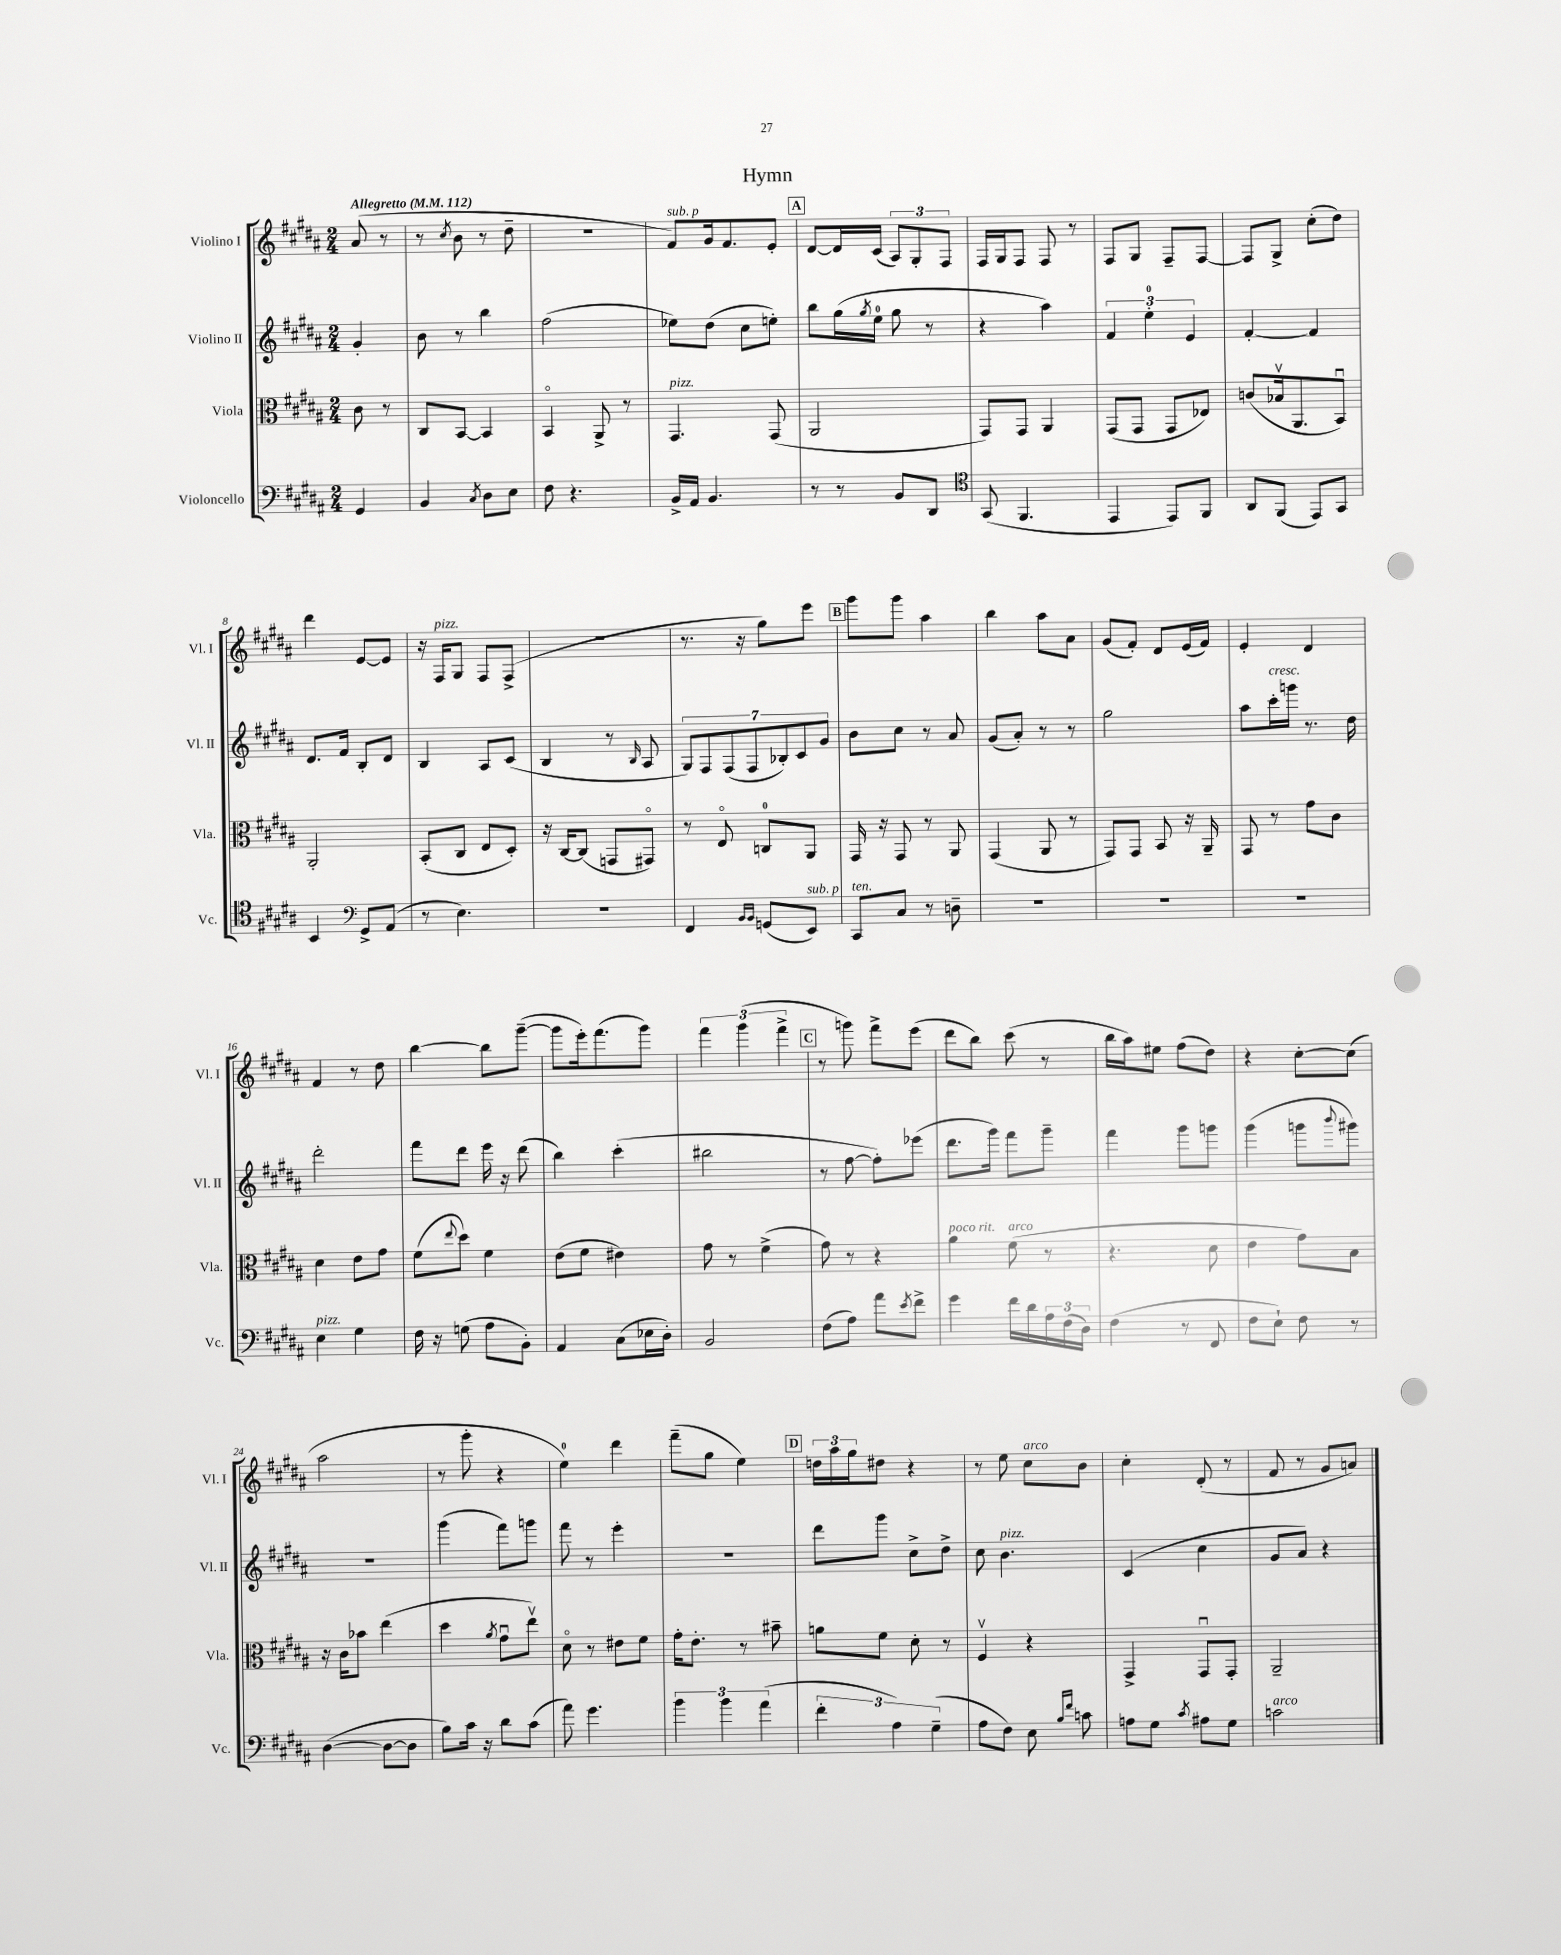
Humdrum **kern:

**kern	**kern	**kern	**kern
*part4	*part3	*part2	*part1
*staff4	*staff3	*staff2	*staff1
*I"Violoncello	*I"Viola	*I"Violino II	*I"Violino I
*I'Vc.	*I'Vla.	*I'Vl. II	*I'Vl. I
*clefF4	*clefC3	*clefG2	*clefG2
*k[f#c#g#d#a#]	*k[f#c#g#d#a#]	*k[f#c#g#d#a#]	*k[f#c#g#d#a#]
*M2/4	*M2/4	*M2/4	*M2/4
*MM112	*MM112	*MM112	*MM112
=	=	=	=
!	!	!	!LO:TX:a:B:t=Allegretto
4GG#/	8c#\	4g#'/	(8a#/
.	8r	.	8r
=1	=1	=1	=1
4BB/	8C#/L	8b\	8r
.	.	.	8qcc#/
.	[8BB/J	8r	8b\
8qC#/	.	.	.
8D#\L	4BB/]	4bb\	8r
8E\J	.	.	8dd#~\
=2	=2	=2	=2
8F#\	4BB/	(2ff#\	2r
4.r	.	.	.
.	8AA#^/	.	.
.	8r	.	.
=3	=3	=3	=3
!	!	!	!LO:TX:a:i:t=sub. p
!	!LO:TX:a:i:t=pizz.	!	!
16BB^/LL	4.GG#/	8ee-X\L)	8f#/L)
16AA#/JJ	.	.	.
4.BB/	.	(8dd#\J	16g#/k
.	.	.	8.f#/
.	.	8cc#\L	.
.	(8GG#/	8een'\J)	8e'/J
!!LO:REH:place=s1:t=A
=4	=4	=4	=4
8r	2AA#/	8bb\L	[8d#/L
8r	.	(16gg#\L	16d#/L]
.	.	8qgg#/	.
.	.	16ee\JJ	(16c#/JJ
8BB/L	.	8gg#\	12A#/L)
.	.	.	12G#'/
8DD#/J	.	8r	.
.	.	.	12F#/J
=5	=5	=5	=5
*clefC4	*	*	*
(8GG#/	8GG#/L)	4r	16F#/LL
.	.	.	16G#/J
4.FF#/	8GG#/J	.	8F#/J
.	4AA#/	4aa#\)	8F#/
.	.	.	8r
=6	=6	=6	=6
4EE/	(8GG#/L	6f#/	8F#/L
.	8GG#/J	.	8G#/J
.	.	6ee'\	.
8EE/L)	8GG#/L	.	8F#~/L
.	.	6e/	.
8FF#/J	8E-X/J)	.	[8F#/J
=7	=7	=7	=7
8AA#/L	(8cn/L	[4f#'/	8F#/L]
(8FF#/J	16B-Xv/k	.	8G#^/J
.	8.AA#/	.	.
8EE/L)	.	4f#/]	(8cc#'\L
8GG#/J	8BBu/J)	.	8dd#\J)
!!LO:LB:g=z
=8	=8	=8	=8
4BB/	2AA#'/	8.d#/L	4ddd#\
.	.	16f#/Jk	.
*clefF4	*	*	*
8GG#^/L	.	8B'/L	[8e/L
(8AA#/J	.	8d#/J	8e/J]
=9	=9	=9	=9
8r	(8BB'/L	4B/	16r
!	!	!	!LO:TX:a:i:t=pizz.
.	.	.	16F#/KL
4.E\)	8C#/J	.	8G#/J
.	8E/L	8A#/L	8F#/L
.	8D#'/J)	(8c#/J	(8F#^/J
=10	=10	=10	=10
2r	16r	4B/	2r
.	[16C#/KL	.	.
.	(8C#/J]	.	.
.	8GGn/L	8r	.
.	.	16qqB/	.
.	8GG#X/J)	8A#/	.
=11	=11	=11	=11
4FF#/	8r	14G#/L)	8.r
.	.	14F#/	.
.	8E/	.	.
.	.	(14F#/	.
.	.	.	16r
.	.	14F#/	.
16qqBB/LL	.	.	.
16qqBB/JJ	.	.	.
(8GGn/L	8Cn/L	.	8gg#\L)
.	.	14B-X'/)	.
.	.	14c#/	.
!LO:TX:a:i:t=sub. p	!	!	!
8EE/J)	8AA#/J	.	8eee\J
.	.	14g#/J	.
!!LO:REH:place=s1:t=B
=12	=12	=12	=12
!LO:TX:a:i:t=ten.	!	!	!
8CC#/L	16GG#/	8b\L	8ggg#\L
.	16r	.	.
8C#/J	8GG#/	8cc#\J	8ggg#\J
8r	8r	8r	4aa#\
8Dn~\	8AA#/	8a#/	.
=13	=13	=13	=13
2r	(4GG#/	(8g#/L	4bb\
.	.	8a#'/J)	.
.	8AA#/	8r	8aa#\L
.	8r	8r	8a#\J
=14	=14	=14	=14
2r	8GG#/L)	2gg#\	(8g#/L
.	8GG#/J	.	8f#'/J)
.	8BB/	.	8d#/L
.	16r	.	(16e/L
.	16AA#~/	.	16f#/JJ)
=15	=15	=15	=15
2r	8GG#/	8aa#\L	4e'/
!	!	!LO:TX:a:i:t=cresc.	!
.	8r	16ccc#'\L	.
.	.	16gggn\JJ	.
.	8g#\L	8.r	4d#/
.	8c#\J	.	.
.	.	16dd#\	.
!!LO:LB:g=z
=16	=16	=16	=16
!LO:TX:a:i:t=pizz.	!	!	!
4E\	4d#\	2ddd#'\	4f#/
4G#\	8e\L	.	8r
.	8g#\J	.	8dd#\
=17	=17	=17	=17
16F#\	(8f#\L	8fff#\L	[4bb\
16r	.	.	.
.	8qqee/	.	.
(8Gn\	8dd#\J)	8ddd#\J	.
8A#\L	4f#\	16eee\	8bb\L]
.	.	16r	.
8BB'\J)	.	(8ddd#\	([8ggg#~\J
=18	=18	=18	=18
4AA#/	(8e\L	4bb\)	8ggg#\L]
.	8f#\J	.	16eee'\k)
.	.	.	(8.fff#\
(8C#\L	4e#X\)	(4ccc#'\	.
16E-X\L	.	.	8ggg#\J)
16D#'\JJ)	.	.	.
=19	=19	=19	=19
2BB/	8g#\	2bb#X\	6fff#\
.	8r	.	.
.	.	.	(6ggg#\
.	(4f#^\	.	.
.	.	.	6fff#^\
!!LO:REH:place=s1:t=C
=20	=20	=20	=20
(8F#\L	8g#\)	8r	8r
8A#\J)	8r	[8ff#\	8gggn\)
8a#\L	4r	8ff#'\L])	8fff#^\L
8qe/	.	.	.
8f#^\J	.	(8eee-X\J	(8eee\J
=21	=21	=21	=21
!	!LO:TX:a:i:t=poco rit.	!	!
4g#\	4a#\	8.ddd#\L	8ddd#\L
.	.	.	8bb\J)
.	.	16ggg#\Jk)	.
!	!LO:TX:a:i:t=arco	!	!
16f#\LL	(8f#\	8fff#\L	(8ccc#\
16d#\	.	.	.
24A#\	8r	8ggg#~\J	8r
(24F#\	.	.	.
24D#\JJ)	.	.	.
=22	=22	=22	=22
(4F#\	4.r	4fff#\	16bb\LL
.	.	.	16aa#\J)
.	.	.	8ee#X\J
8r	.	8ggg#\L	(8ff#\L
8FF#/	8d#\	8gggn\J	8dd#\J)
=23	=23	=23	=23
8F#\L	4e\	(4ggg#\	4r
8E`\J)	.	.	.
8F#\	8g#\L)	8gggn\L	[8cc#'\L
.	.	8qqbbb/	.
8r	8B\J	8ggg#X\J)	(8cc#\J]
!!LO:LB:g=z
=24	=24	=24	=24
([4D#\	16r	2r	2aa#\
.	16c#\KL	.	.
.	8b-X\J	.	.
8D#\L_	(4ee\	.	.
8D#\J]	.	.	.
=25	=25	=25	=25
8B\L)	4dd#\	(4ggg#\	8r
16c#\Jk	.	.	8ggg#'\
16r	.	.	.
.	8qa#/	.	.
8d#\L	8g#u\L	8fff#\L)	4r
(8c#\J	8eev\J)	8gggn\J	.
=26	=26	=26	=26
8a#\)	8d#\	8fff#\	4ee\)
4.g#\	8r	8r	.
.	8e#X\L	4eee'\	4ddd#\
.	8f#\J	.	.
=27	=27	=27	=27
6b\	16g#'\KL	2r	(8fff#~\L
.	8.e'\J	.	.
.	.	.	8gg#\J
6b\	.	.	.
.	8r	.	4ee\)
(6a#\	.	.	.
.	8b#X~\	.	.
!!LO:REH:place=s1:t=D
=28	=28	=28	=28
6f#'\	8an\L	8ddd#\L	24ddn\LL
.	.	.	24aa#\
.	.	.	24gg#\J
.	8f#\J	8ggg#\J	8dd#X\J
6A#\)	.	.	.
.	8d#'\	8cc#^\L	4r
(6G#~\	.	.	.
.	8r	8dd#^\J	.
=29	=29	=29	=29
8A#\L	4F#v/	8cc#\	8r
!	!	!LO:TX:a:i:t=pizz.	!
8F#\J)	.	4.b\	8ee\
!	!	!	!LO:TX:a:i:t=arco
8E\	4r	.	8cc#\L
16qqB/LL	.	.	.
16qqf#/JJ	.	.	.
8cn\	.	.	8b\J
=30	=30	=30	=30
8An\L	4GG#^/	(4c#/	4cc#'\
8G#\J	.	.	.
8qc#/	.	.	.
8A#X\L	8GG#u/L	4cc#\	(8d#'/
8G#\J	8GG#'/J	.	8r
=31	=31	=31	=31
!LO:TX:a:i:t=arco	!	!	!
2cn\	2AA#~/	8g#/L	8f#/
.	.	8a#/J)	8r
.	.	4r	8g#/L
.	.	.	8an/J)
==	==	==	==
*-	*-	*-	*-
